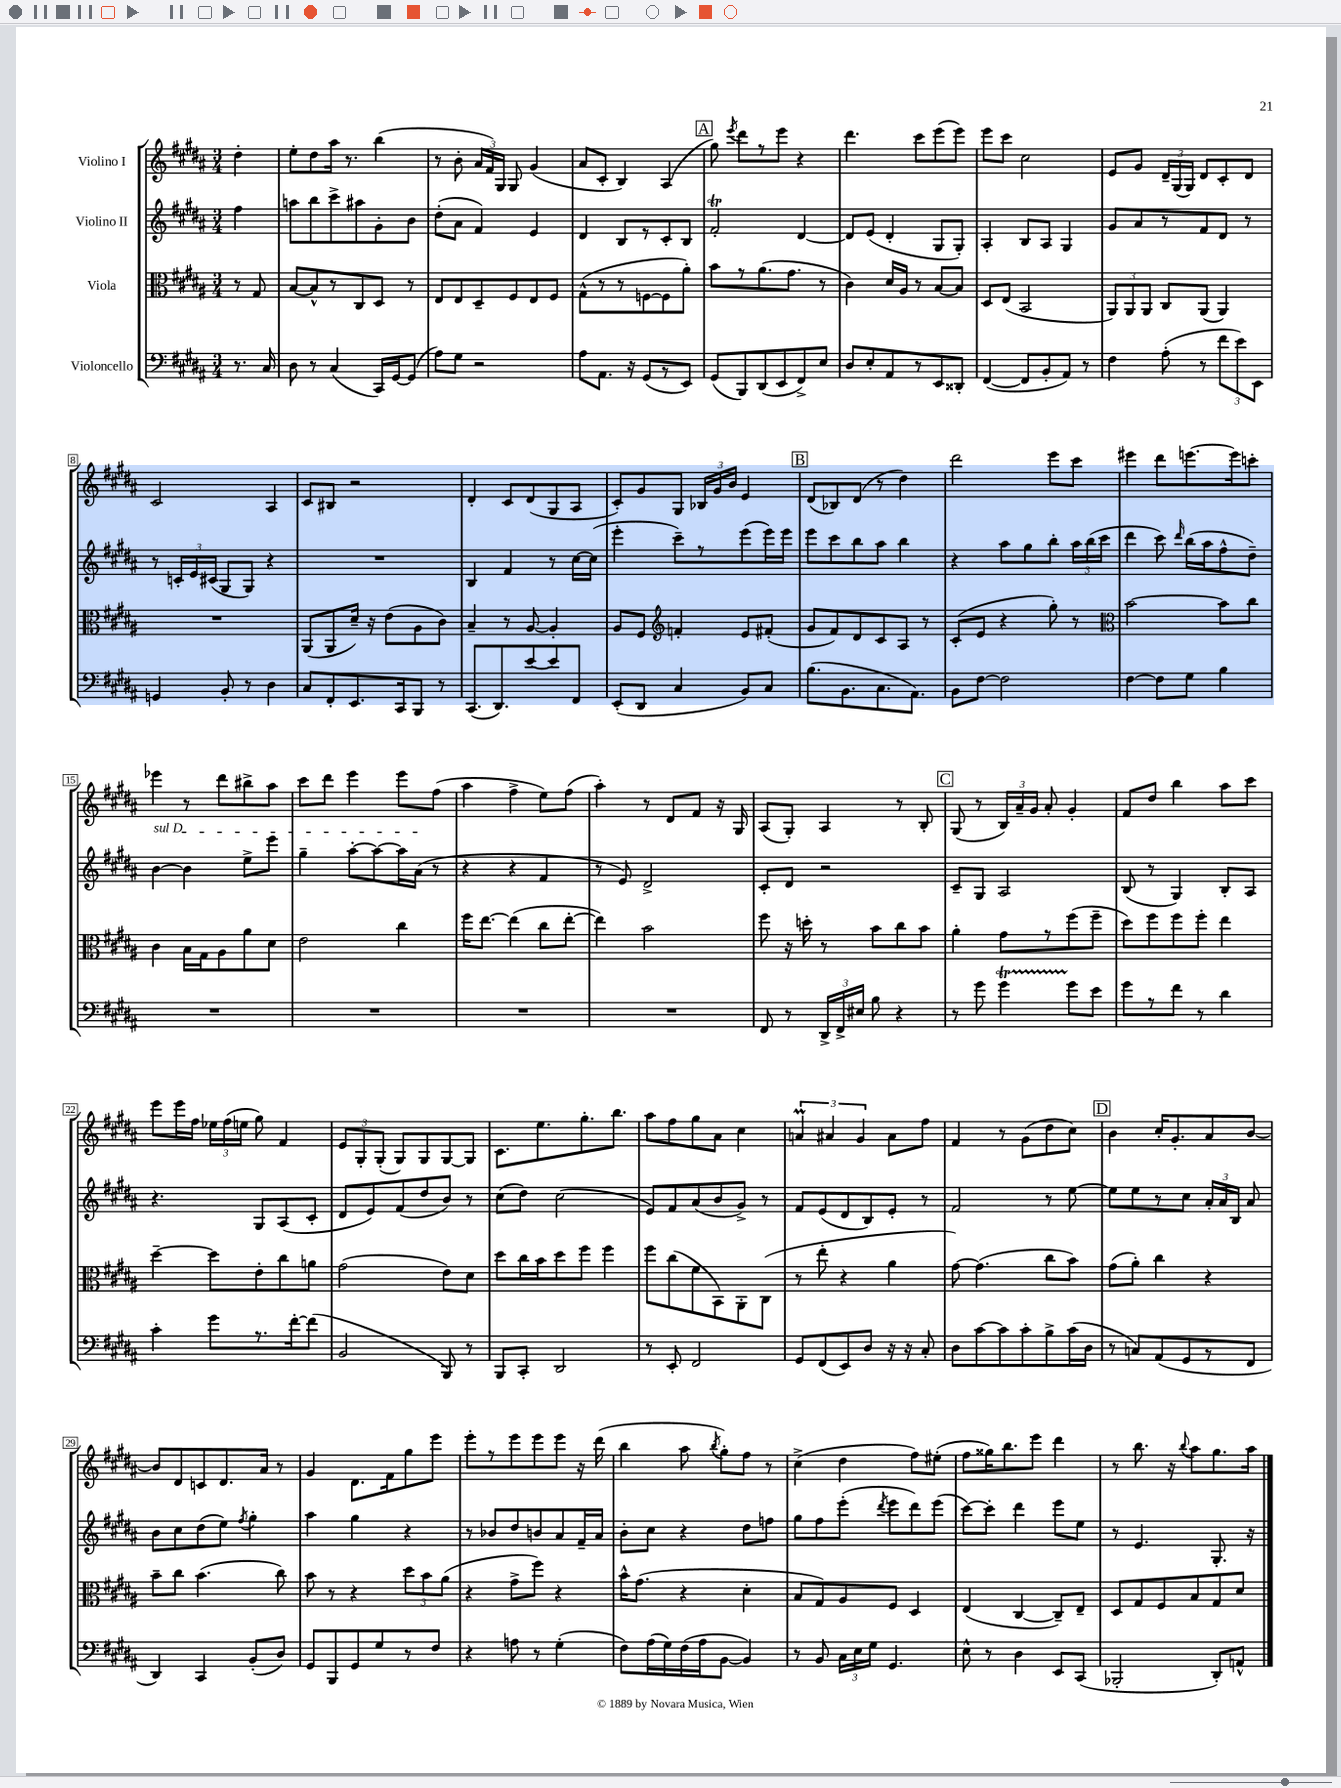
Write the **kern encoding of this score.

**kern	**kern	**kern	**kern
*staff4	*staff3	*staff2	*staff1
*clefF4	*clefC3	*clefG2	*clefG2
*k[f#c#g#d#a#]	*k[f#c#g#d#a#]	*k[f#c#g#d#a#]	*k[f#c#g#d#a#]
*M3/4	*M3/4	*M3/4	*M3/4
8.r	8r	4ff#	4dd#'
.	8G#	.	.
16C#	.	.	.
=	=	=	=
8D#	[8B	8aa	8ee'
8r	8B^^]	8bb	8dd#
(4C#	8r	8ccc#^	16aa#
.	.	.	8.r
.	8C#	8aa#	.
16CC#)	8D#	8g#'	(4bb
[16GG#	.	.	.
(8GG#]	8r	8b	.
=	=	=	=
8A#)	8E	(8dd#'	8r
8G#	8E	8a#	8b'
2r	8D#~	4f#)	24a#
.	.	.	24f#)
.	.	.	24G#
.	8F#	.	8G#
.	8E	4e	(4g#
.	8F#	.	.
=	=	=	=
8A#	(8G#^^	4d#	8a#
8.AA#	8r	.	8c#'
.	8r	8B	4B)
16r	.	.	.
(8GG#	[8F	8r	.
8r	8F]	8c#'	(4A#
8EE)	8a#')	8B	.
=	=	=	=
(8GG#	8b	2f#'	8gg#)
.	.	.	8qeee
8BBB)	8r	.	8ddd#
(8DD#	(8.a#	.	8r
8EE	.	.	8eee
.	8.g#	.	.
8FF#^)	.	[4d#	4r
8E	8r	.	.
=	=	=	=
8D#	4c#)	8d#]	4.ddd#
8E'	.	(8e	.
8AA#	16d#	4d#'	.
.	16A#	.	.
8r	8r	.	8ccc#
8EE	[8B	8G#	(8eee
8DD##'	8B]	8G#')	8eee)
=	=	=	=
([4FF#	8D#	4A#'	8eee
.	(8E	.	8ccc#
8FF#]	2BB	8B	2cc#
8BB'	.	8A#	.
8AA#)	.	4G#	.
8r	.	.	.
=	=	=	=
4F#	12AA#)	8g#	8e
.	12AA#	.	.
.	.	8a#	8g#
.	12AA#	.	.
(8A#'	8C#	8r	24d#~
.	.	.	(24G#
.	.	.	24G#)
8r	(8AA#	8f#	8d#
12f#	4AA#)	8d#	8c#'
12e)	.	.	.
.	.	8r	8d#
12EE	.	.	.
=	=	=	=
4GG	2.r	8r	2c#
.	.	24c'	.
.	.	24e	.
.	.	(24c#	.
8BB'	.	8G#	.
8r	.	8G#)	.
4D#	.	4r	4A#
=	=	=	=
8C#	(8AA#	2.r	8c#
8FF#'	8AA#	.	8B#
8.EE	16d#~)	.	2r
.	16r	.	.
.	(8e	.	.
16CC#	.	.	.
8BBB	8A#	.	.
8r	8c#)	.	.
=	=	=	=
(8.CC#	4B~	4B	4d#'
8.DD#)	.	.	.
.	8r	4f#	8c#
[8e	[8A#	.	(8d#
8e]	4A#']	8r	8G#
8FF#	.	[16cc#	8A#
.	.	(16cc#]	.
=	=	=	=
(8EE'	8A#	4eee'	8c#')
8DD#	8F#	.	8g#
*	*clefG2	*	*
4C#	4f'	8ccc#~)	8G#
.	.	8r	24B-
.	.	.	24g#
.	.	.	24b
8BB)	8e	(8eee	4e
8C#	(8f#'	16eee)	.
.	.	16eee	.
=	=	=	=
(8.B	8g#	8eee	(8d#
.	8f#)	8ccc#	8B-)
8.BB	.	.	.
.	8d#	8bb	(8d#
8.C#	8c#	8aa#	8r
.	8A#	4bb	4dd#)
8.AA#)	.	.	.
.	8r	.	.
=	=	=	=
8BB	(8c#'	4r	2ddd#
[8F#	8e	.	.
2F#]	4r	8aa#	.
.	.	8gg#	.
.	8gg#')	8bb'	8eee
.	8r	24aa#	8ccc#
.	.	(24bb	.
.	.	24ccc#	.
=	=	=	=
*	*clefC3	*	*
[4F#	[2b	4ddd#	4eee#
8F#]	.	8ccc#)	8ddd#
.	.	16qqddd#	.
8G#	.	(16bb	[8.eee
.	.	16aa#	.
4B	8b]	8ff#^^	.
.	.	.	16eee]
.	8cc#	8dd#~)	8ccc'
=	=	=	=
2.r	4c#	[4b	4eee-
.	16B	4b]	8r
.	16G#	.	.
.	8A#	.	8ddd#
.	8a#	8ee^	8bb#^
.	8d#	8eee	8aa#
=	=	=	=
2.r	2e	4gg#~	8ccc#
.	.	.	8ddd#
.	.	[8aa#'	4eee
.	.	8aa#_	.
.	4cc#	16aa#]	8eee
.	.	(16a#	.
.	.	8r	(8ff#
=	=	=	=
2.r	16ff#	4r	4aa#
.	[8.ee	.	.
.	(4ee]	4r	4ff#^
.	8cc#	4f#	8ee)
.	[8ee'	.	(8ff#
=	=	=	=
2.r	4ee])	8r	4aa#')
.	.	8e)	.
.	2b	2d#^	8r
.	.	.	8d#
.	.	.	8f#
.	.	.	16r
.	.	.	16G#
=	=	=	=
8FF#	8ff#	8c#'	(8A#
8r	16r	8d#	8G#')
.	16dd'	.	.
24DD#^	8r	2r	4A#
24FF#^	.	.	.
24E#	.	.	.
8B	8b	.	.
4r	8cc#	.	8r
.	8b	.	8B'
=	=	=	=
8r	4a#'	8c#~	(8G#
8g#	.	8G#	8r
4g#	8g#	2A#	24B)
.	.	.	24a#~
.	.	.	24g#
.	8r	.	8a#'
8g#	(8ff#	.	4g#'
8e	8ff#~	.	.
=	=	=	=
8g#	8dd#)	(8B	8f#
8r	8ff#	8r	8dd#
8f#	8ff#	4G#)	4bb
8r	8ff#'	.	.
4d#	4ee	8B'	8aa#
.	.	8A#	8ccc#
=	=	=	=
4c#'	[4dd#~	4.r	8eee
.	.	.	16eee
.	.	.	16ff#
8g#	8dd#]	.	24ee-
.	.	.	(24ff#
.	.	.	24ee
8.r	8e'	8G#	8gg#)
.	8cc#	(8A#	4f#
[16f#'	.	.	.
(8f#]	8a	8c#'	.
=	=	=	=
2BB	(2g#	8d#	12e
.	.	.	12G#'
.	.	8e)	.
.	.	.	(12G#'
.	.	(8f#	8G#)
.	.	8dd#	8G#
8BBB)	8e)	8b)	[8G#
8r	8d#	8r	8G#]
=	=	=	=
8BBB	8dd#	(8cc#	8.c#
8CC#'	16cc#	8dd#)	.
.	16b	.	8.ee
2DD#	8dd#	(2cc#	.
.	8ff#	.	8.gg#'
.	4ff#	.	.
.	.	.	8.bb
=	=	=	=
8r	8ff#	8e)	8aa#
8EE'	(8cc#	8f#	8ff#
2FF#	8f#	(8a#	8gg#
.	8BB)	8b	8a#
.	8AA#'	8g#^)	4cc#
.	(8C#	8r	.
=	=	=	=
8GG#	8r	8f#	6a
(8FF#	8ee'	(8e	.
.	.	.	6a#
8EE)	4r	8d#	.
.	.	.	6g#
8D#	.	8B)	.
16r	4a#	8e'	8a#
16r	.	.	.
8C#'	.	8r	8ff#
=	=	=	=
8D#	[8g#)	2f#	4f#
[8c#	(4.g#]	.	.
8c#]	.	.	8r
8c#'	.	.	(8g#
8B^	8cc#	8r	8dd#
(16c#	8b)	[8ee	8cc#)
16D#	.	.	.
=	=	=	=
8r	(8g#	8ee]	4b
8C)	8a#')	8ee	.
(8AA#	4cc#	8r	16cc#'
.	.	.	8.g#'
8GG#	.	8cc#	.
8r	4r	24a#'	8a#
.	.	24a#	.
.	.	24B	.
8FF#	.	8a#	[8b
=	=	=	=
4DD#)	8b~	8b	8b]
.	8cc#	8cc#	8d#
4CC#	(4.b	(8dd#	8c
.	.	8ee)	8.d#
.	.	8qff#	.
(8BB'	.	4gg#'	.
.	.	.	16a#
8D#)	8cc#)	.	8r
=	=	=	=
8GG#	8b	4aa#	4g#
8BBB	8r	.	.
8GG#	4r	4gg#	8.d#
8G#	.	.	.
.	.	.	16f#
8r	12dd#	4r	8gg#
.	12b	.	.
8F#	.	.	8eee
.	(12a#	.	.
=	=	=	=
4r	4r	8r	8eee'
.	.	8b-	8r
8A	8g#^	8dd#	8eee
8r	8ff#)	8b	8eee
(4G#'	4r	8a#	8eee
.	.	16f#~	16r
.	.	16a#	(16ddd#
=	=	=	=
8F#)	16b^^	8b'	4bb
.	(8.g#	.	.
(16A#	.	8cc#	.
16G#)	.	.	.
(16F#	4r	4r	8aa#
16A#	.	.	.
.	.	.	8qbb
[8BB	.	.	8gg#')
4BB])	4d#'	8dd#	8ff#
.	.	8ff	8r
=	=	=	=
8r	8B	8gg#	(4cc#^
8BB	8G#)	8ff#	.
24C#	8A#	(8eee'	4dd#
24E	.	.	.
24G#	.	.	.
.	.	8qddd#	.
4.GG#	8F#	8eee	.
.	4D#	8ddd#)	8ff#)
.	.	(8eee	(8ee#'
=	=	=	=
8E^^	(4E	[8ccc#)	8ff#
8r	.	8ccc#']	16gg##)
.	.	.	8.bb
4D#	[4C#	4ddd#	.
.	.	.	8eee
8EE	8C#~])	8eee	4ddd#
(8CC#	8E~	8ee	.
=	=	=	=
2BBB-'	8D#	8r	8r
.	8G#	4.e	8.bb
.	8F#	.	.
.	.	.	16r
.	.	.	8qqbb
.	8B	.	8aa#
8DD#')	8G#	8.G#'	8.gg#
8AA^^	8d#	.	.
.	.	16r	16aa#
==	==	==	==
*-	*-	*-	*-
